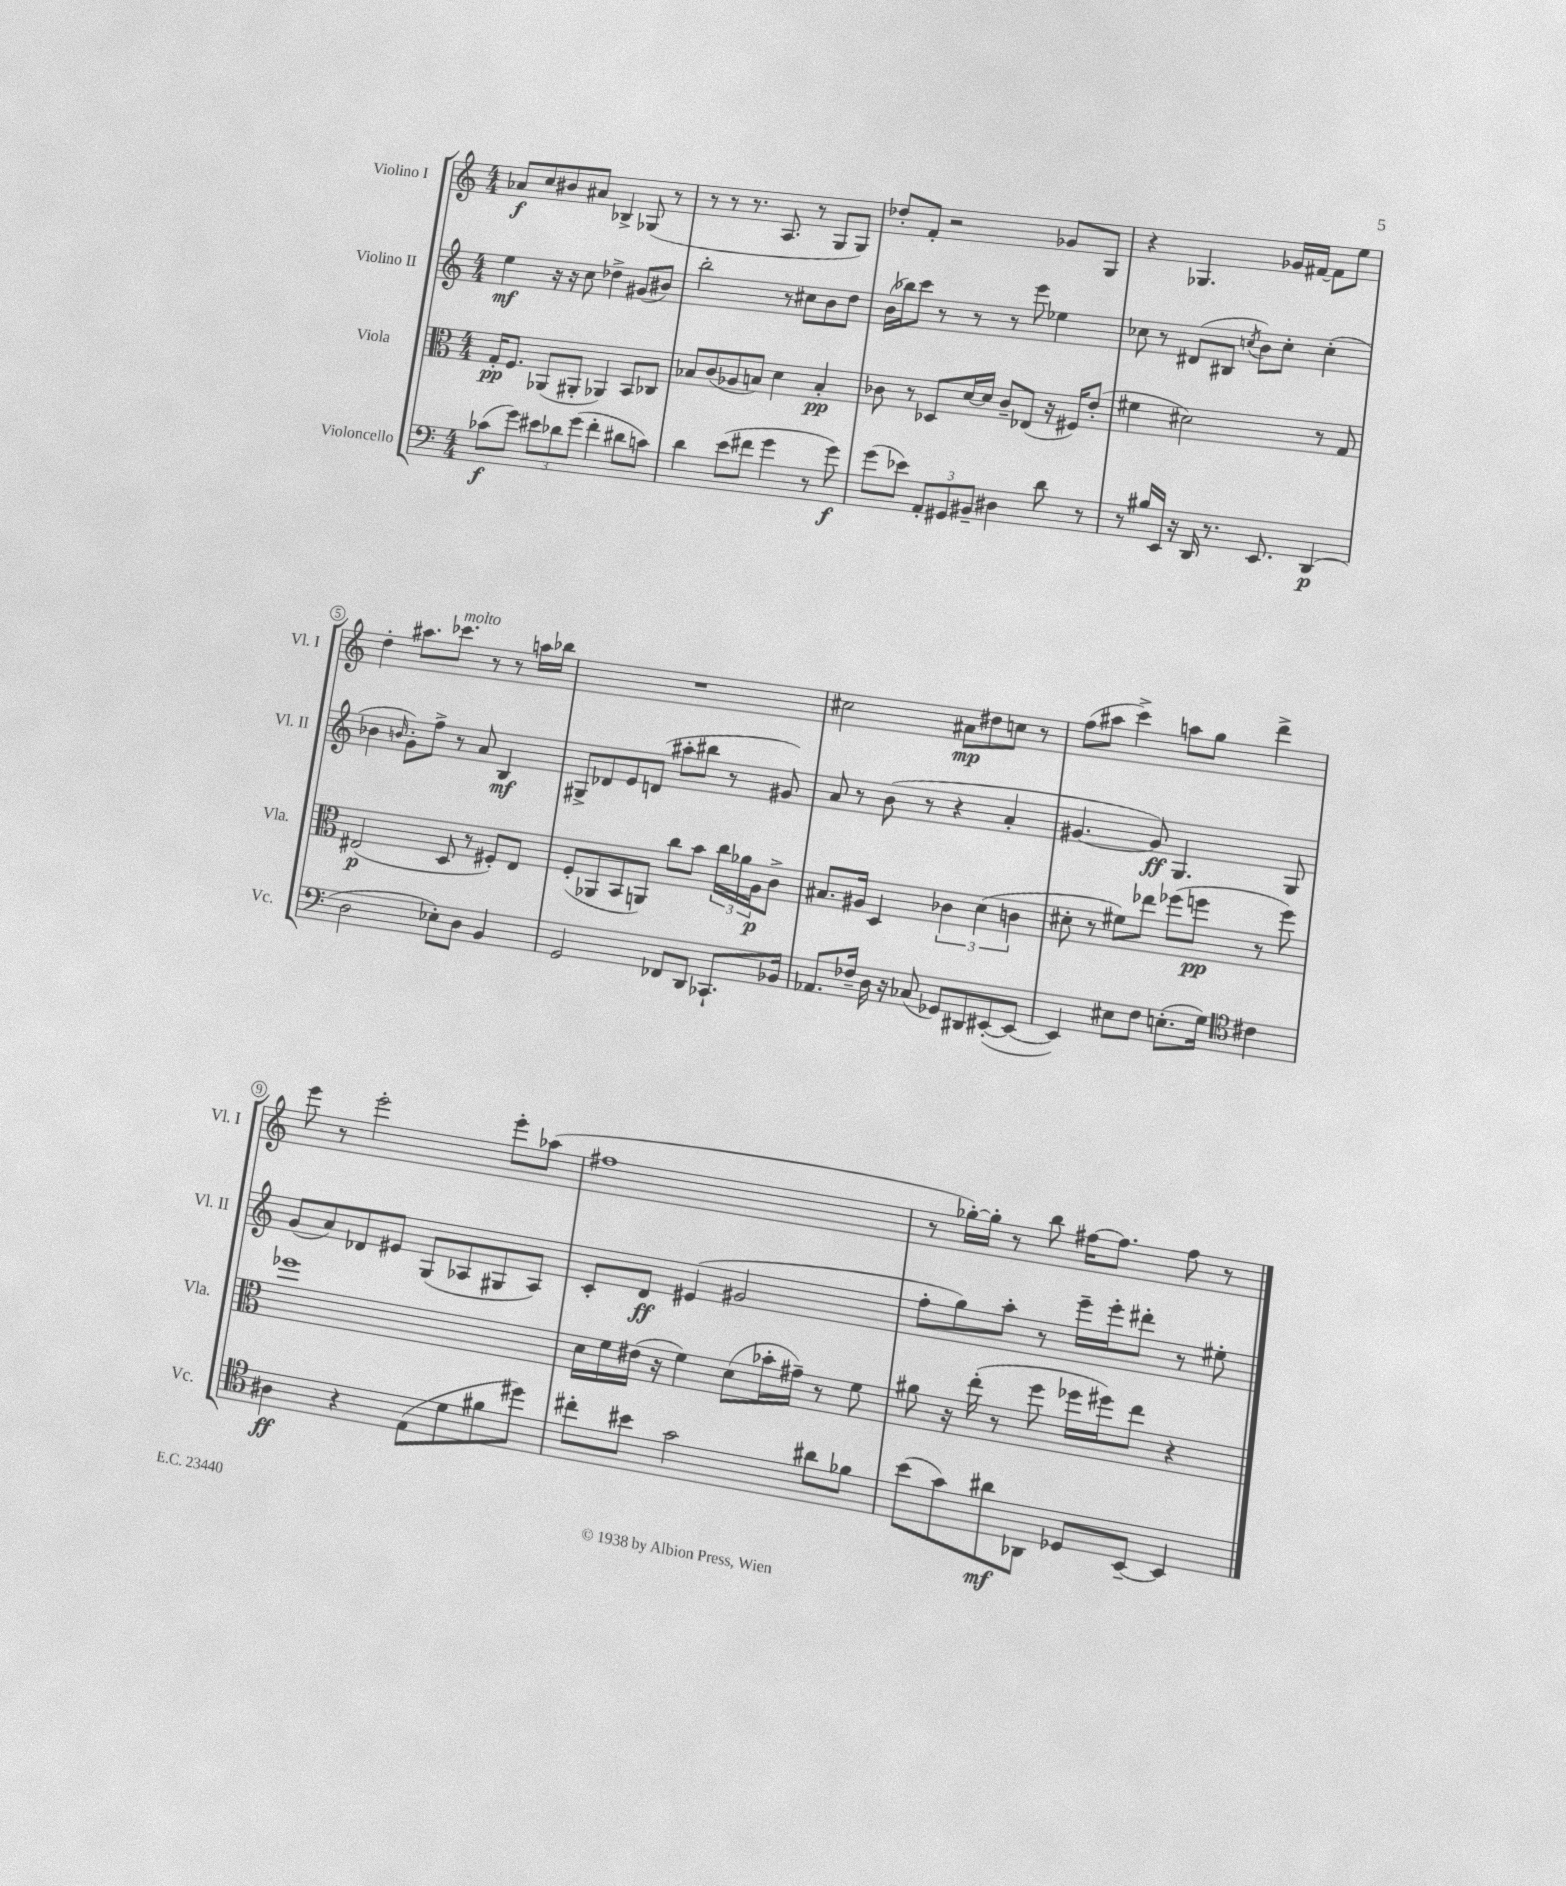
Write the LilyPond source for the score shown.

<<
\new StaffGroup <<
\new Staff = "s0" \with { instrumentName = "Violino I" shortInstrumentName = "Vl. I" } {
    \clef treble \key c \major \numericTimeSignature \time 4/4
    aes'8\f c''8 bis'8 ais'8 bes4-> ges8( r8 |
    r8 r8 r8. a8. r8 g8 g8) |
    des''8-. f'8-. r2 ges'8 g8 |
    r4 ges4. ges'16 fis'16~ fis'8 e''8 |
    d''4-. ais''8. ces'''8.^\markup { \italic "molto" } r8 r8 a''16 bes''16 |
    R1 |
    cis''2 ais'8\mp dis''8 c''8 r8 |
    f''8( ais''8 c'''4->) a''8 g''8 d'''4-> |
    e'''8 r8 e'''2-. e'''8-. aes''8( |
    fis''1 |
    r8 ges''16~-.) ges''16-. r8 b''8 fis''16~ fis''8. fis''8 r8 \bar "|." |
}
\new Staff = "s1" \with { instrumentName = "Violino II" shortInstrumentName = "Vl. II" } {
    \clef treble \key c \major \numericTimeSignature \time 4/4
    e''4\mf r16 r16 c''8 des''4-> gis'8( bis'8) |
    b''2-. r8 cis''8 b'8 d''8 |
    b'16( bes''16) c'''8 r8 r8 r8 e'''8 ees''4 |
    ces''8 r8 dis'8( bis8 \acciaccatura { c''8 } b'8) c''8-. c''4-.( |
    bes'4 \grace { b'16 } g'8-.) f''8-> r8 a'8 b4\mf |
    gis8-> des'8 e'8 d'8( ais''8-. bis''8 r8 gis'8) |
    a'8 r8 b'8( r8 r4 a'4-. |
    gis'4.~ gis'8\ff) g4. g8 |
    g'8( a'8) des'8 eis'8 g8( aes8 gis8 aes8) |
    c'8-. d'8\ff eis'4( gis'2 |
    f''8-. g''8) a''8-. r8 e'''16-- e'''16-. dis'''8-. r8 eis''8-. \bar "|." |
}
\new Staff = "s2" \with { instrumentName = "Viola" shortInstrumentName = "Vla." } {
    \clef alto \key c \major \numericTimeSignature \time 4/4
    g16-.\pp f8. aes,8( ais,8-. aes,4) b,8 ces8 |
    bes8 c'8( aes8 b8) d'4 b4-.\pp |
    ces'8 r8 des8 d'16~ d'16 ces'8-- ees8( r16 fis16) e'8-.( |
    fis'4 dis'2) r8 g8 |
    eis2\p( d8 r8 fis8-.) eis8 |
    f8-.( aes,8 b,8 a,8) c''8 b'8 \tuplet 3/2 { c''16 aes'16 a16\p } c'8-> |
    bis8. ais16 d4 \tuplet 3/2 { ces'4 d'4( c'4 } |
    dis'8-. r8 fis'8) ees''8 fes''8( f''8\pp r8 f''8) |
    fes''1 |
    d'16 f'16 eis'16( r16 f'4) d'8( bes'16-. gis'16--) r8 f'8 |
    ais'8 r16 e''16-.( r8 f''8 fes''16 fis''16) e''8 r4 \bar "|." |
}
\new Staff = "s3" \with { instrumentName = "Violoncello" shortInstrumentName = "Vc." } {
    \clef bass \key c \major \numericTimeSignature \time 4/4
    ces'8\f( g'8) \tuplet 3/2 { eis'8 des'8 g'8( } f'4-. dis'8 c'8) |
    d'4 e'8( fis'8 g'4 r8 g'8\f) |
    g'8( ees'8) \tuplet 3/2 { a,8-. gis,8 bis,8-- } dis4 d'8 r8 |
    r8 bis16 e,16 r16 d,16 r8. e,8. d,4\p( |
    d2 ees8-.) d8 b,4 |
    g,2 fes,8 d,8 ces,8.-! bes,16 |
    aes,8. fes16-- d16 r16 ces8( ges,8) dis,8 eis,8~-.( eis,8~ |
    eis,4) eis8 f8 e8.-.( g16) \clef tenor cis'4 |
    ais4\ff r4 e8( d'8 fis'8 dis''8) |
    cis''8-. bis'8 g'2 ais'8 fes'8 |
    b'8( g'8) ais'8\mf aes,8 des8 b,8~-- b,4 \bar "|." |
}
>>
>>
\layout { \context { \Score \override BarNumber.stencil = #(make-stencil-circler 0.1 0.3 ly:text-interface::print) } }
